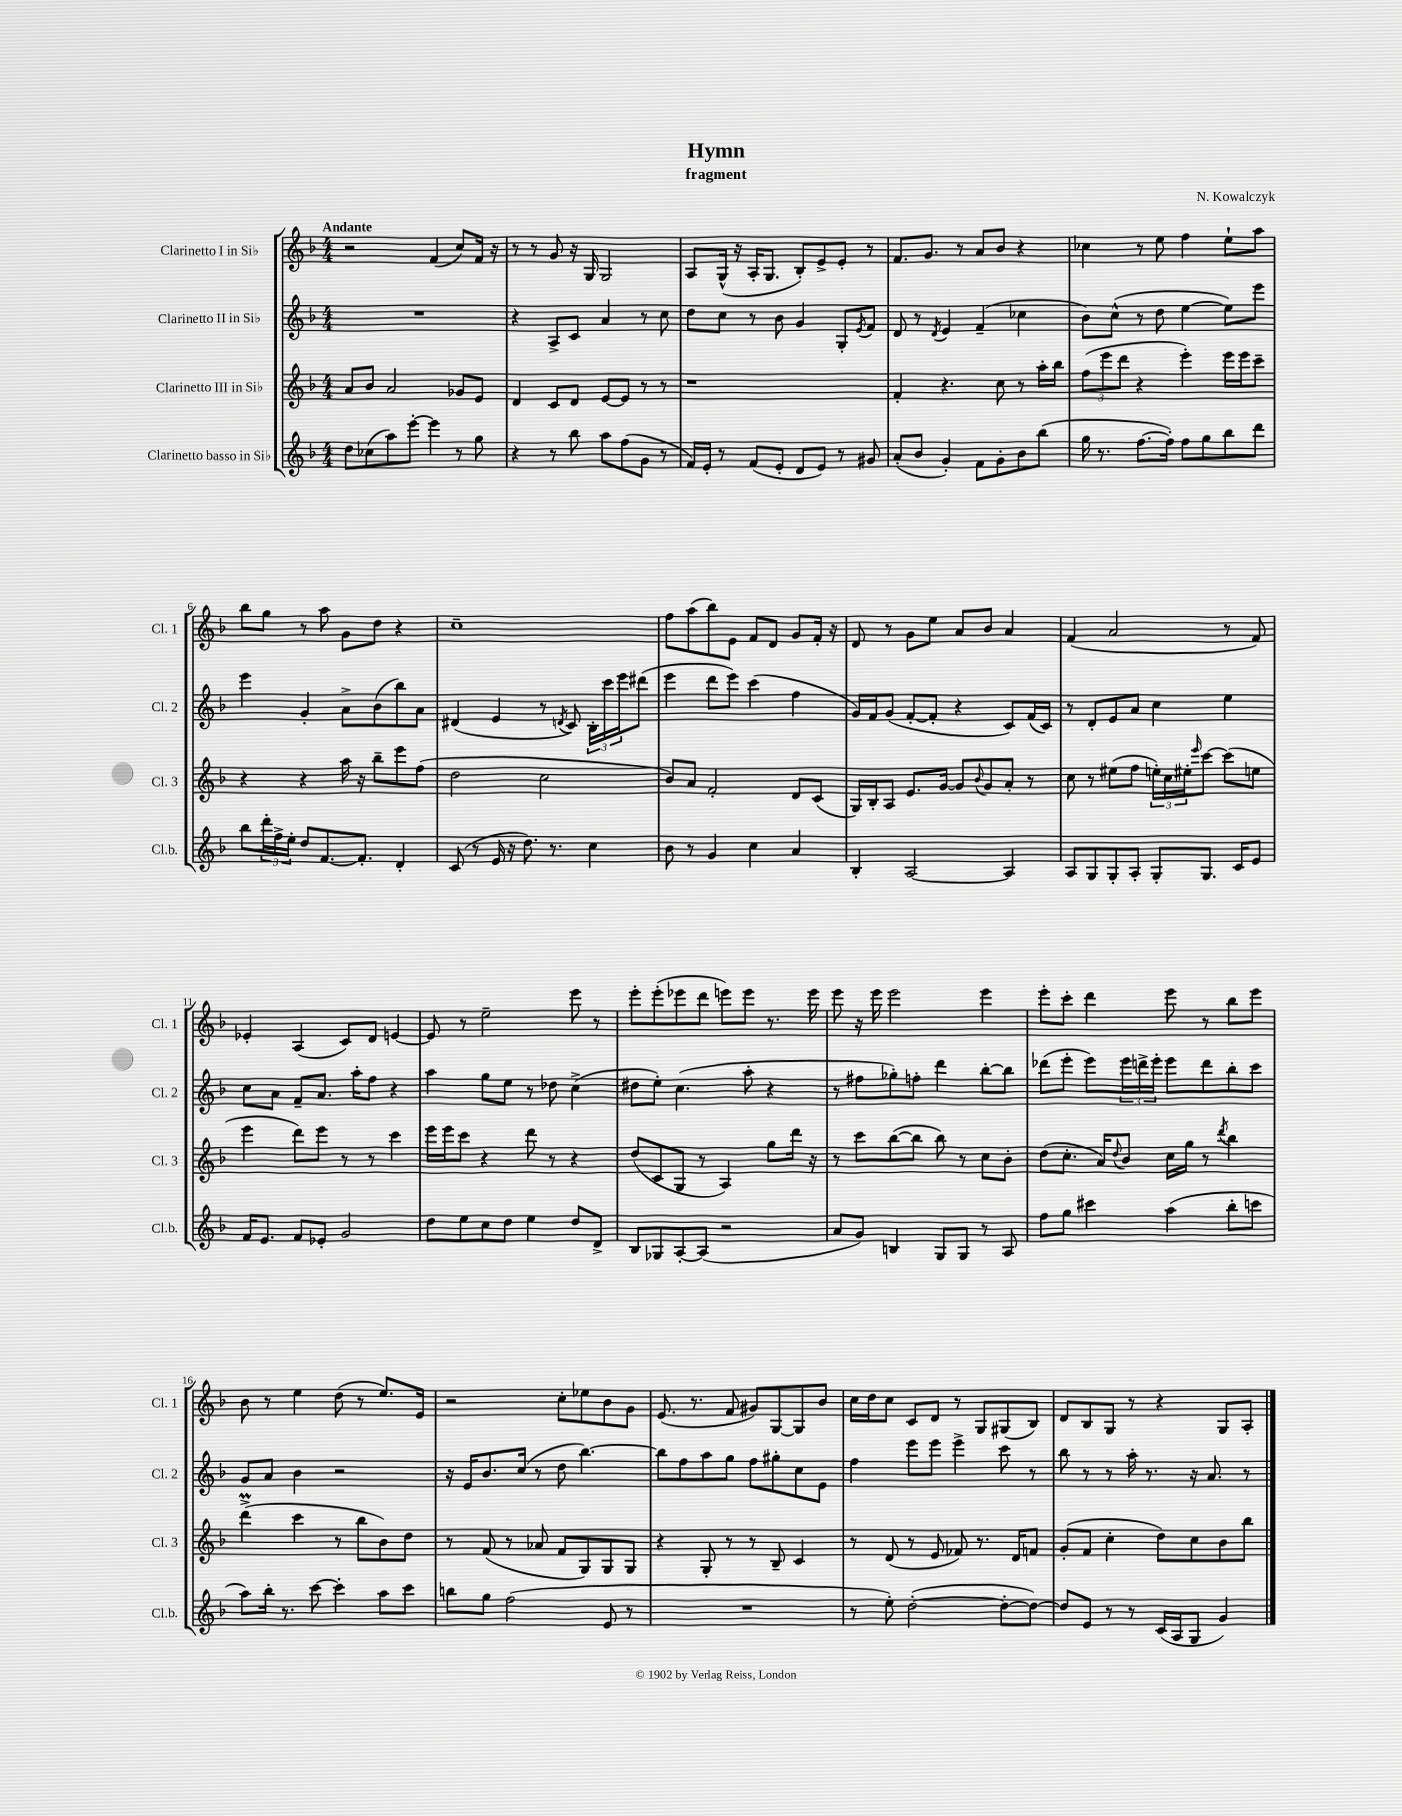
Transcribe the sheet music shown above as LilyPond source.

\header { title = "Hymn" composer = "N. Kowalczyk" subtitle = "fragment" }
<<
\new StaffGroup <<
\new Staff = "s0" \with { instrumentName = "Clarinetto I in Sib" shortInstrumentName = "Cl. 1" } {
    \clef treble \key f \major \numericTimeSignature \time 4/4 \tempo "Andante"
    r2 f'4( c''8) f'16 r16 |
    r8 r8 g'8 r16 g16 g2 |
    a8 g16-^( r16 a16-. g8. bes8-.) e'8-> e'8-. r8 |
    f'8. g'8. r8 a'8 bes'8 r4 |
    ces''4 r8 e''8 f''4 e''8-! a''8 |
    bes''8 g''8 r8 a''8 g'8 d''8 r4 |
    c''1-- |
    f''8 a''8( bes''8) e'8 f'8 d'8 g'8 f'16-. r16 |
    d'8 r8 g'8 e''8 a'8 bes'8 a'4 |
    f'4( a'2 r8 f'8) |
    ees'4-. a4( c'8) d'8 e'4~ |
    e'8 r8 e''2-- e'''8 r8 |
    e'''8-. e'''8-.( ees'''8 d'''8 e'''8) e'''8 r8. e'''16 |
    e'''8 r16 e'''16 e'''2 e'''4 |
    e'''8-. c'''8-. d'''4 e'''8 r8 bes''8 e'''8 |
    bes'8 r8 e''4 d''8( r8 e''8.) e'16 |
    r2 c''8-. ees''8 bes'8 g'8 |
    e'8.( r8. f'8 gis'8) g8~ g8 bes'8 |
    c''16 d''16 c''8 c'8 d'8 r8 g8 gis8( bes8) |
    d'8 bes8 g8 r8 r4 g8 a8-. \bar "|." |
}
\new Staff = "s1" \with { instrumentName = "Clarinetto II in Sib" shortInstrumentName = "Cl. 2" } {
    \clef treble \key f \major \numericTimeSignature \time 4/4
    R1 |
    r4 a8-> c'8 a'4 r8 c''8 |
    d''8 c''8 r8 bes'8 g'4 g8-. \acciaccatura { e'8 } f'8 |
    d'8 r8 \acciaccatura { d'8 } e'4 f'4--( ces''4 |
    bes'8) c''8-^( r8 d''8 e''4~ e''8) e'''8 |
    e'''4 g'4-. a'8-> bes'8( bes''8) a'8 |
    dis'4( e'4 r8 \acciaccatura { d'8 } c'8) \tuplet 3/2 { bes16-. c'''16 e'''16 } dis'''8( |
    e'''4 d'''8 e'''8) c'''4( f''4 |
    g'16) f'16 g'8( f'8~-. f'8-. r4 c'8) f'16( c'16) |
    r8 d'8-. e'8 a'8 c''4 e''4 |
    c''8 a'8 f'8-- a'8. a''16-. f''8 r4 |
    a''4 g''8 e''8 r8 des''8 c''4->( |
    dis''8 e''8-.) c''4.( a''8-. r4 |
    r8 fis''8 ges''8-.) f''8-. d'''4 bes''8~-. bes''8 |
    des'''8( e'''8-. e'''8) \tuplet 3/2 { e'''16 d'''16-> e'''16-. } e'''8 d'''8 bes''8-. c'''8 |
    g'8 a'8 bes'4 r2 |
    r16 e'16 bes'8. c''16( r8 d''8 bes''4.~) |
    bes''8 f''8 a''8 g''8 f''8 gis''8-. c''8 e'8 |
    f''4 e'''8 e'''8 e'''4-> c'''8 r8 |
    bes''8 r8 r8 a''16-. r8. r16 a'8. r8 \bar "|." |
}
\new Staff = "s2" \with { instrumentName = "Clarinetto III in Sib" shortInstrumentName = "Cl. 3" } {
    \clef treble \key f \major \numericTimeSignature \time 4/4
    a'8 bes'8 a'2 ges'8 e'8 |
    d'4 c'8 d'8 e'8~ e'8 r8 r8 |
    r1 |
    f'4-. r4. c''8 r8 a''16-. bes''16 |
    \tuplet 3/2 { f''8( e'''8 d'''8 } r4 e'''4-.) e'''16 e'''16 c'''8-- |
    r4 r4 a''16 r16 bes''8-- e'''8 f''8( |
    d''2 c''2 |
    bes'8) a'8 f'2-. d'8 c'8( |
    g16) bes16-. a8 e'8. g'16~ g'8 \appoggiatura { bes'8 } g'8 a'8-. r8 |
    c''8 r8 eis''8( f''8 \tuplet 3/2 { e''16-.) c''16 eis''16-. } \grace { e'''16 } c'''8~ c'''8( e''8 |
    e'''4 d'''8) e'''8 r8 r8 c'''4 |
    e'''16 e'''16 c'''8 r4 d'''8 r8 r4 |
    d''8( c'8 g8 r8 a4) g''8 d'''16 r16 |
    r8 c'''8 bes''8~( bes''8 bes''8) r8 c''8 bes'8-. |
    d''8( c''8.-. a'16) \appoggiatura { d''8 } bes'8 c''16 g''16 r8 \acciaccatura { d'''8 } bes''4 |
    d'''4->\prall( c'''4 r8 bes''8 bes'8) d''8 |
    r8 f'8( r8 aes'8 f'8 g8) g8 g8 |
    r4 g8-. r8 r8 bes8-- c'4 |
    r8 d'8( r8 e'8 fes'8) r8. d'16 f'8 |
    g'8-.( f'8 c''4-. d''8) c''8 bes'8 bes''8 \bar "|." |
}
\new Staff = "s3" \with { instrumentName = "Clarinetto basso in Sib" shortInstrumentName = "Cl.b." } {
    \clef treble \key f \major \numericTimeSignature \time 4/4
    d''8 ces''8( a''8) e'''8~-. e'''4 r8 g''8 |
    r4 r8 bes''8 a''8 f''8( g'8 r8 |
    f'16) e'16-. r8 f'8( e'8-. d'8 e'8) r8 gis'8 |
    a'8-.( bes'8 g'4-.) f'8 g'8-. bes'8 bes''8( |
    g''16 r8. f''8.~ f''16-.) f''8 g''8 bes''8 d'''8 |
    bes''8 \tuplet 3/2 { d'''16-. f''16-> e''16-. } d''8 f'8.~ f'8.-. d'4-. |
    c'8( r8 e'16 r16 d''8.) r8. c''4 |
    bes'8 r8 g'4 c''4 a'4 |
    bes4-. a2~ a4 |
    a8 g8 g8-. a8-. g8-. g8. c'16 e'8 |
    f'16 e'8. f'8 ees'8-. g'2 |
    d''8 e''8 c''8 d''8 e''4 d''8 d'8-> |
    bes8 ges8 a8~-. a8( r2 |
    a'8 g'8) b4 g8 g8 r8 a8 |
    f''8 g''8 cis'''4 a''4( bes''8-. c'''8 |
    a''8) bes''16-. r8. c'''8~ c'''4-. a''8 c'''8 |
    b''8 g''8 f''2( e'8 r8 |
    R1 |
    r8 e''8-.) d''2~-.( d''8~-. d''8~) |
    d''8 e'8 r8 r8 c'16( a16 g8 g'4) \bar "|." |
}
>>
>>
